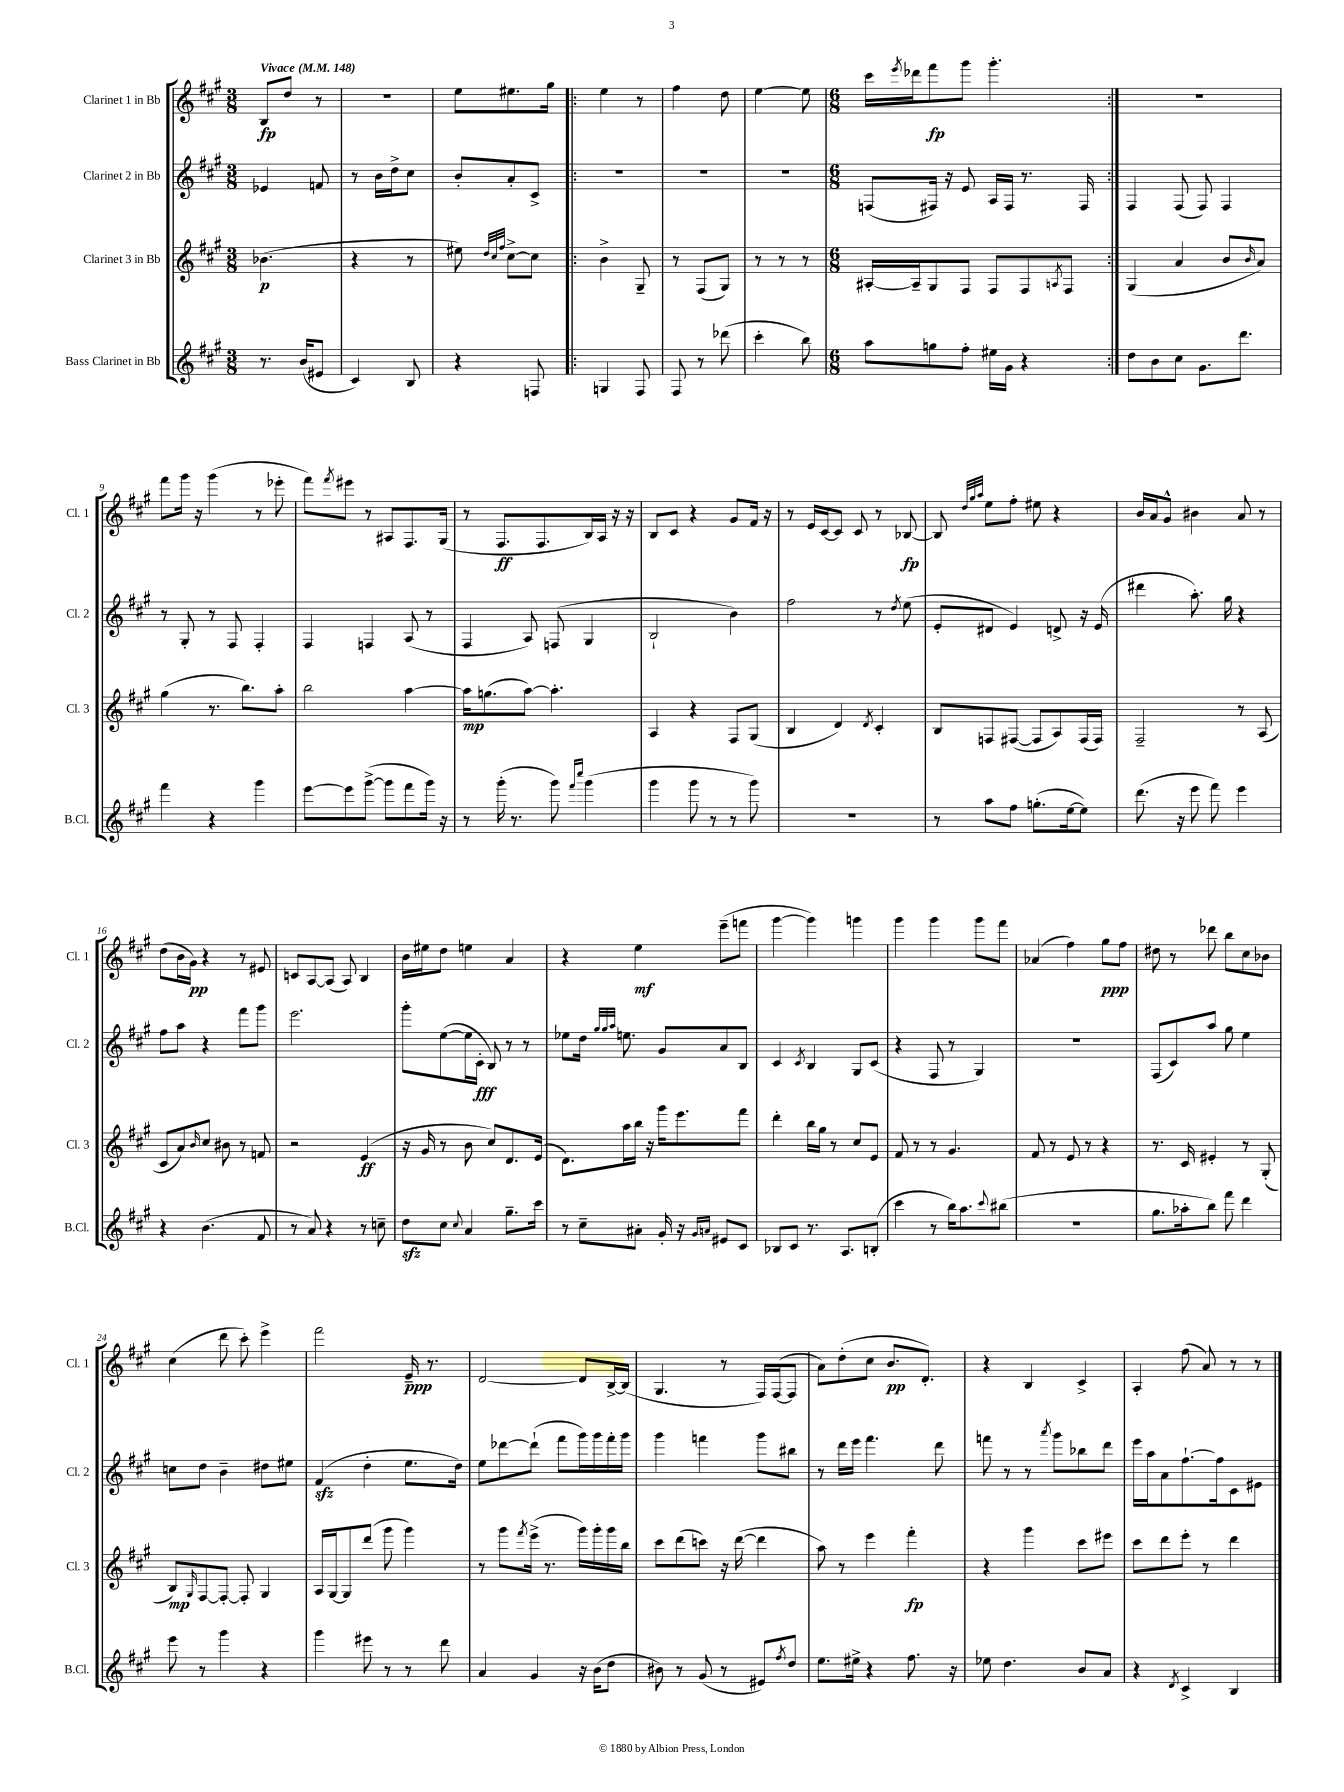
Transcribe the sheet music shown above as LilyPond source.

<<
\new StaffGroup <<
\new Staff = "s0" \with { instrumentName = "Clarinet 1 in Bb" shortInstrumentName = "Cl. 1" } {
    \clef treble \key a \major \numericTimeSignature \time 3/8 \tempo "Vivace" 4 = 148
    b8\fp d''8 r8 |
    R4. |
    e''8 eis''8. gis''16 |
    \repeat volta 2 { e''4 r8 |
    fis''4 d''8 |
    e''4~ e''8 |
    \numericTimeSignature \time 6/8 cis'''16 \acciaccatura { e'''8 } des'''16 fis'''8\fp gis'''8 gis'''4.-. | }
    R2. |
    fis'''8 gis'''16 r16 gis'''4( r8 ees'''8-. |
    fis'''8) \acciaccatura { fis'''8 } eis'''8 r8 ais8 fis8. gis16( |
    r8 fis8.\ff fis8. b16) a16 r16 r16 |
    b8 cis'8 r4 gis'8 fis'16 r16 |
    r8 e'16 cis'16~ cis'8 cis'8 r8 bes8~\fp |
    bes8 \grace { d''32 gis''32 a''32 } e''8 fis''8-. eis''8 r4 |
    b'16 a'16 gis'8-^ bis'4 a'8 r8 |
    d''8( b'16 gis'16\pp) r4 r8 eis'8 |
    c'8 a8~ a8( a8) b4 |
    b'16 eis''16 d''8 e''4 a'4 |
    r4 e''4\mf e'''8--( f'''8 |
    gis'''4~ gis'''4) g'''4 |
    gis'''4 gis'''4 gis'''8 fis'''8 |
    aes'4( fis''4) gis''8\ppp fis''8 |
    dis''8 r8 des'''8 b''8 cis''8 bes'8 |
    cis''4( d'''8 cis'''8-.) e'''4-> |
    fis'''2 e'16--\ppp r8. |
    d'2~ d'8 b16~-> b16( |
    gis4. r8 fis16) fis16~( fis8 |
    a'8) d''8-.( cis''8 b'8.\pp d'8.-.) |
    r4 b4 cis'4-> |
    a4-. fis''8( a'8) r8 r8 \bar "|." |
}
\new Staff = "s1" \with { instrumentName = "Clarinet 2 in Bb" shortInstrumentName = "Cl. 2" } {
    \clef treble \key a \major \numericTimeSignature \time 3/8
    ees'4 f'8 |
    r8 b'16 d''16-> cis''8 |
    b'8-. a'8-. cis'8-> |
    \repeat volta 2 { R4. |
    R4. |
    R4. |
    \numericTimeSignature \time 6/8 f8( fis16) r16 e'8 a16 fis16 r8. fis16 | }
    fis4 fis8( fis8) fis4 |
    r8 gis8-. r8 fis8 fis4-. |
    fis4 f4 a8( r8 |
    fis4 a8) f8( gis4 |
    b2-! b'4) |
    fis''2 r8 \acciaccatura { d''8 } e''8( |
    e'8-. dis'8 e'4) d'8-> r16 e'16( |
    dis'''4 a''8.-.) gis''16 r4 |
    fis''8 a''8 r4 fis'''8 gis'''8 |
    e'''2. |
    gis'''8-. e''8~( e''16 cis'16-.\fff b8) r8 r8 |
    ees''8 d''16 \grace { gis''32 gis''32 a''32 } e''8. gis'8 a'8 b8 |
    cis'4 \acciaccatura { cis'8 } b4 gis8 cis'8( |
    r4 fis8 r8 gis4) |
    R2. |
    fis8( cis'8) a''8 gis''8 e''4 |
    c''8 d''8 b'4-- dis''8 eis''8 |
    fis'4\sfz( d''4-. e''8. d''16) |
    e''8 des'''8~ des'''8-!( fis'''8 gis'''16) gis'''16 fis'''16-. gis'''16 |
    gis'''4 f'''4 gis'''8 bis''8 |
    r8 d'''16 e'''16 fis'''4. d'''8 |
    f'''8 r8 r8 \acciaccatura { a'''8 } gis'''8 bes''8 d'''8 |
    e'''16 a''16 a'8 fis''8.~-! fis''16 cis'8 eis'8 \bar "|." |
}
\new Staff = "s2" \with { instrumentName = "Clarinet 3 in Bb" shortInstrumentName = "Cl. 3" } {
    \clef treble \key a \major \numericTimeSignature \time 3/8
    bes'4.\p( |
    r4 r8 |
    eis''8) \grace { d''32 cis''32 fis''32 } cis''8~-> cis''8 |
    \repeat volta 2 { b'4-> gis8-- |
    r8 fis8( gis8) |
    r8 r8 r8 |
    \numericTimeSignature \time 6/8 ais16~-. ais16-- gis8 fis8 fis8 fis8 \acciaccatura { a8 } fis8 | }
    gis4( a'4 b'8 \grace { b'16 } a'8) |
    gis''4( r8. b''8.) a''8-. |
    b''2 a''4~ |
    a''16\mp g''8.( a''8~) a''4.-. |
    a4 r4 fis8 gis8( |
    b4 d'4) \acciaccatura { d'8 } cis'4-. |
    b8 f8 fis8~( fis8 a8) fis16( fis16) |
    fis2-- r8 a8( |
    cis'8 a'8) \grace { b'16 } cis''8 bis'8 r8 f'8 |
    r2 e'4\ff( |
    r16 gis'16 r8 b'8 cis''8) d'8. e'16( |
    d'8.) a''16 b''16 r16 gis'''16 e'''8. fis'''8 |
    d'''4-. b''16 gis''16 r8 cis''8 e'8 |
    fis'8 r8 r8 gis'4. |
    fis'8 r8 e'8 r8 r4 |
    r8. cis'16 eis'4-. r8 gis8-.( |
    b8\mp) \grace { gis16 } fis8~ fis8~-. fis8-. gis4 |
    a16 gis16~ gis8 d'''8( gis'''8 gis'''4) |
    r8 gis'''8 \acciaccatura { fis'''8 } e'''16->( r8. gis'''16) gis'''16-. gis'''16 b''16 |
    cis'''8 d'''8( c'''8) r16 d'''16~( d'''4 |
    a''8) r8 e'''4 fis'''4-.\fp |
    r4 gis'''4 cis'''8 eis'''8 |
    cis'''8 d'''8 e'''8-. r8 d'''4 \bar "|." |
}
\new Staff = "s3" \with { instrumentName = "Bass Clarinet in Bb" shortInstrumentName = "B.Cl." } {
    \clef treble \key a \major \numericTimeSignature \time 3/8
    r8. b'16( eis'8 |
    cis'4) b8 |
    r4 f8 |
    \repeat volta 2 { g4 fis8 |
    fis8 r8 des'''8( |
    cis'''4-. b''8) |
    \numericTimeSignature \time 6/8 a''8 g''8 fis''8-. eis''16 gis'16 r4 | }
    d''8 b'8 cis''8 gis'8. d'''8. |
    fis'''4 r4 gis'''4 |
    e'''8~ e'''8 gis'''8~->( gis'''8 fis'''8 gis'''16) r16 |
    r8 gis'''16-.( r8. gis'''8) \grace { fis'''16 cis''''16 } gis'''4( |
    gis'''4 gis'''8 r8 r8 gis'''8) |
    R2. |
    r8 a''8 fis''8 g''8.-.( e''16~ e''8) |
    d'''8.( r16 e'''8 fis'''8) e'''4 |
    r4 b'4.( fis'8 |
    r8 a'8) r4 r8 c''8-- |
    d''8\sfz cis''8 \appoggiatura { cis''8 } a'4 gis''8.-- cis'''16 |
    r8 cis''8-- ais'8-. gis'16-. r16 \grace { gis'16 a'16 } eis'8 cis'8 |
    bes8 cis'8 r8. a8. b8-.( |
    cis'''4 r8 b''16) a''8. \appoggiatura { cis'''8 } bis''8( |
    R2. |
    gis''8. aes''16-. b''8) fis'''8 d'''4 |
    e'''8 r8 gis'''4 r4 |
    gis'''4 eis'''8 r8 r8 d'''8 |
    a'4 gis'4 r16 b'16( d''8 |
    bis'8) r8 gis'8( r8 eis'8) \acciaccatura { fis''8 } d''8 |
    e''8. eis''16-> r4 fis''8. r16 |
    ees''8 d''4. b'8 a'8 |
    r4 \acciaccatura { d'8 } cis'4-> b4 \bar "|." |
}
>>
>>
